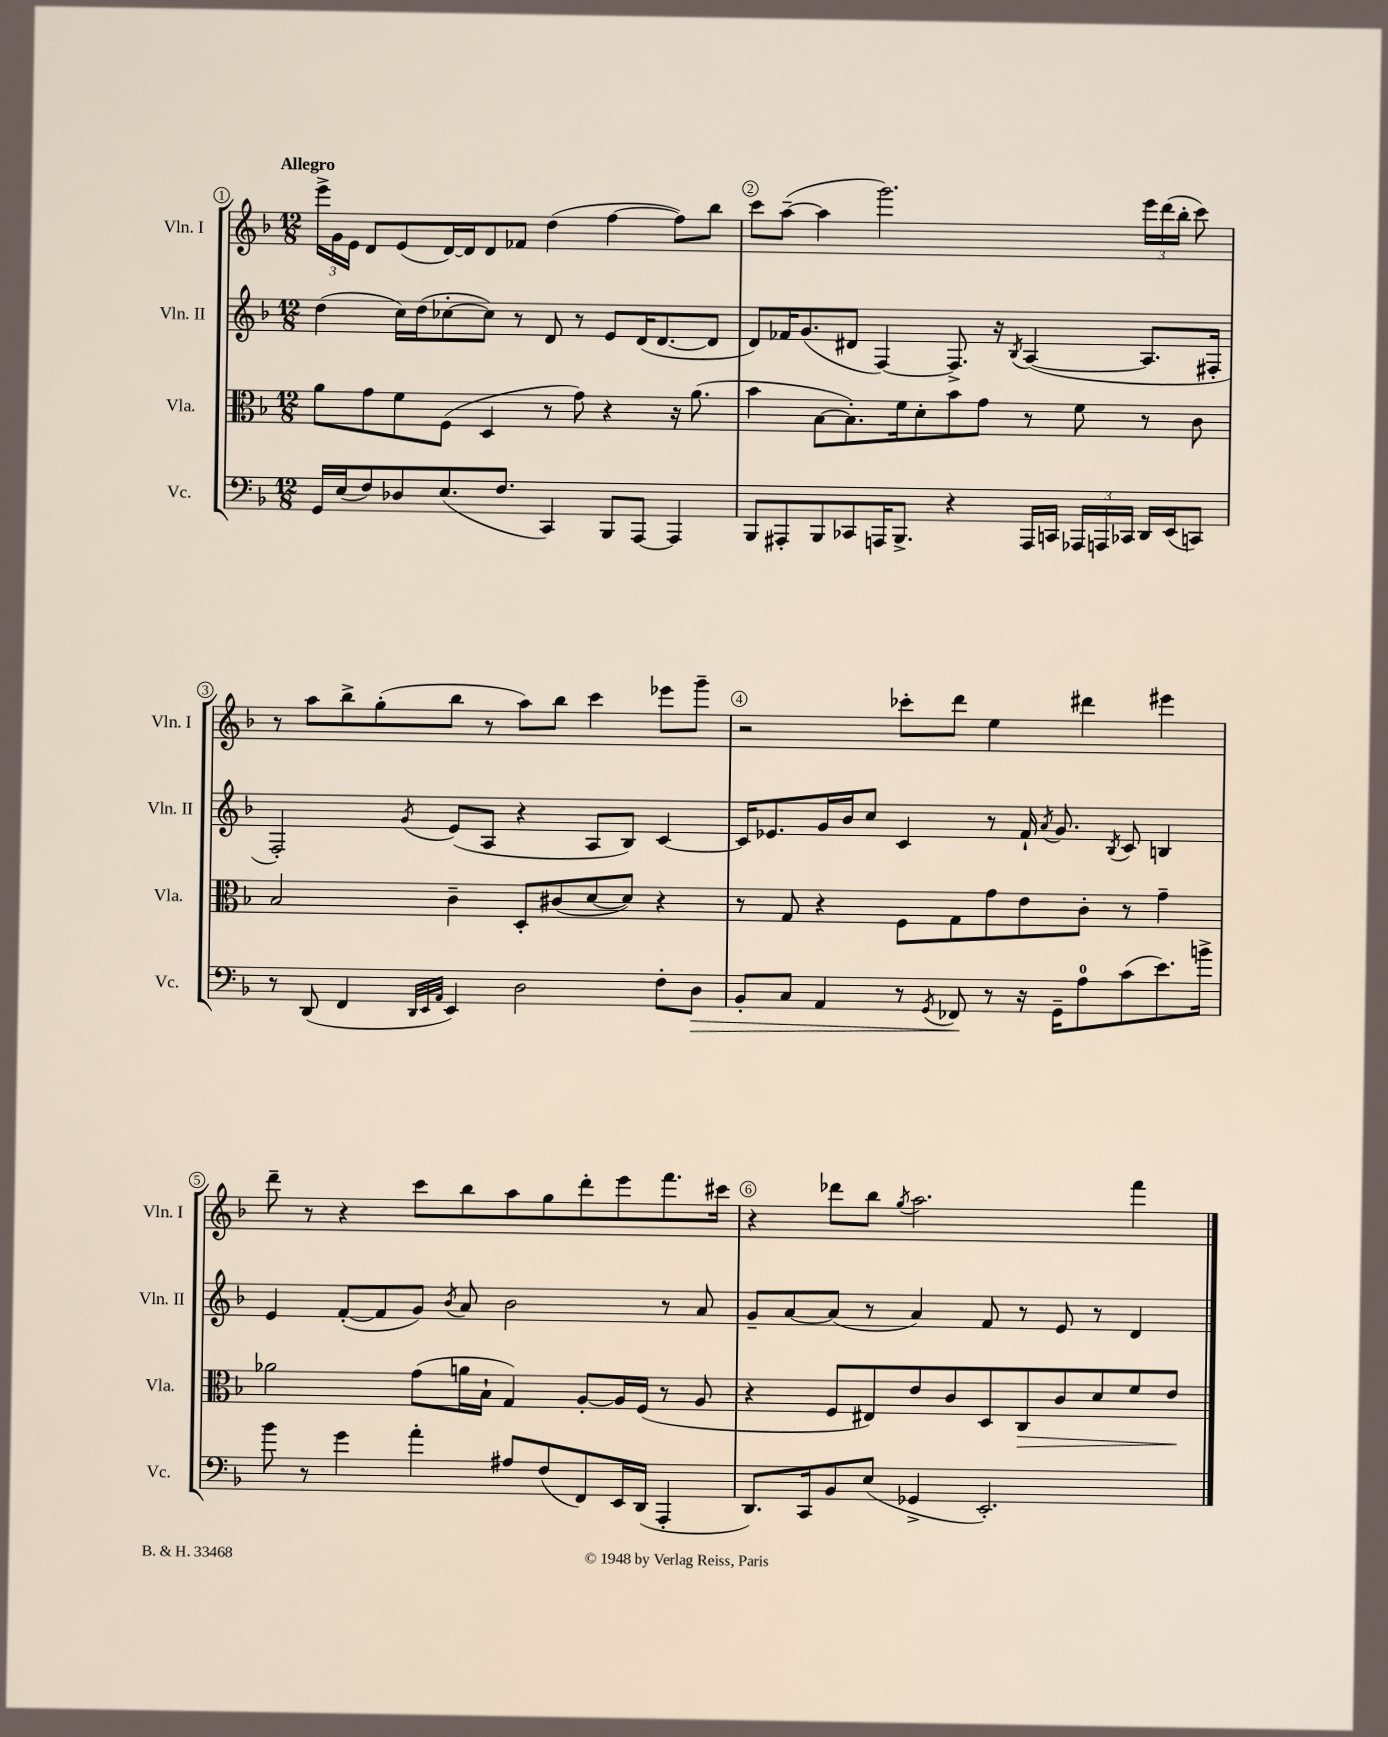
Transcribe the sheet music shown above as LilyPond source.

<<
\new StaffGroup <<
\new Staff = "s0" \with { instrumentName = "Vln. I" shortInstrumentName = "Vln. I" } {
    \clef treble \key f \major \numericTimeSignature \time 12/8 \tempo "Allegro"
    \autoBeamOff \tuplet 3/2 { e'''16[-> g'16 e'16] } d'8[ e'8( d'16~) d'16 d'8 fes'8] d''4( f''4~ f''8[) bes''8] |
    c'''8[ a''8]~--( a''4 g'''2.) \tuplet 3/2 { e'''16[ d'''16( bes''16]-. } c'''8) |
    r8 a''8[ bes''8-> g''8-.( bes''8] r8 a''8[) bes''8] c'''4 ees'''8[ g'''8]-- |
    r2 ces'''8[-. d'''8] e''4 dis'''4 eis'''4 |
    d'''8-- r8 r4 c'''8[ bes''8 a''8 g''8 d'''8-. e'''8 f'''8. cis'''16] |
    r4 des'''8[ bes''8] \acciaccatura { g''8 } a''2. f'''4 \bar "|." |
}
\new Staff = "s1" \with { instrumentName = "Vln. II" shortInstrumentName = "Vln. II" } {
    \clef treble \key f \major \numericTimeSignature \time 12/8
    \autoBeamOff d''4( c''16[) d''16( ces''8~-. ces''8]) r8 d'8 r8 e'8[ d'16( d'8.~ d'8] |
    d'8[) fes'16 g'8.( dis'8] f4~) f8.-> r16 \acciaccatura { bes8 } a4~( a8.[ fis16]-. |
    f2-.) \acciaccatura { g'8 } e'8[( a8] r4 a8[ bes8]) c'4~ |
    c'16[ ees'8. g'16 bes'16 c''8] c'4 r8 f'16-! \acciaccatura { a'8 } g'8. \acciaccatura { bes8 } c'8 b4 |
    e'4 f'8[~-.( f'8 g'8]) \acciaccatura { bes'8 } a'8 bes'2 r8 a'8 |
    g'8[-- a'8~ a'8]( r8 a'4) f'8 r8 e'8 r8 d'4 \bar "|." |
}
\new Staff = "s2" \with { instrumentName = "Vla." shortInstrumentName = "Vla." } {
    \clef alto \key f \major \numericTimeSignature \time 12/8
    \autoBeamOff a'8[ g'8 f'8 f8]( d4 r8 g'8) r4 r16 a'8.( |
    bes'4 bes8[~ bes8.-.) f'16 d'8-. bes'8 g'8] r8 f'8 r8 c'8 |
    bes2 c'4-- d8[-. cis'8( d'8~ d'8]) r4 |
    r8 g8 r4 f8[ g8 g'8 e'8 c'8]-. r8 g'4-- |
    aes'2 g'8[( a'16 bes16]-! g4) a8[~-. a16 f16]( r8 a8 |
    r4 f8[ eis8) e'8 c'8 d8 c8\> c'8 d'8 f'8 e'8]\! \bar "|." |
}
\new Staff = "s3" \with { instrumentName = "Vc." shortInstrumentName = "Vc." } {
    \clef bass \key f \major \numericTimeSignature \time 12/8
    \autoBeamOff g,16[ e16( f8) des8 e8.( f8.] c,4) bes,,8[ a,,8]~ a,,4 |
    bes,,8[ ais,,8-. bes,,8 ces,8 a,,16 bes,,8.]-> r4 a,,16[ c,16] \tuplet 3/2 { aes,,16[ a,,16 ces,16] } d,16[ e,16( c,8]) |
    r8 d,8( f,4 \grace { d,32[ e,32 a,32] } e,4) d2 f8[-. d8]\> |
    bes,8[-. c8] a,4 r8 \acciaccatura { g,8 } fes,8\! r8 r16 g,16[-- a8-0 c'8( e'8.) b'16]-> |
    bes'8 r8 g'4 a'4-. ais8[ f8( f,8) e,16 d,16]( a,,4-. |
    d,8.[) c,16 bes,8 e8]( ges,4-> e,2.-.) \bar "|." |
}
>>
>>
\layout { \context { \Score \override BarNumber.break-visibility = ##(#f #t #t) barNumberVisibility = #all-bar-numbers-visible \override BarNumber.stencil = #(make-stencil-circler 0.1 0.3 ly:text-interface::print) } }
